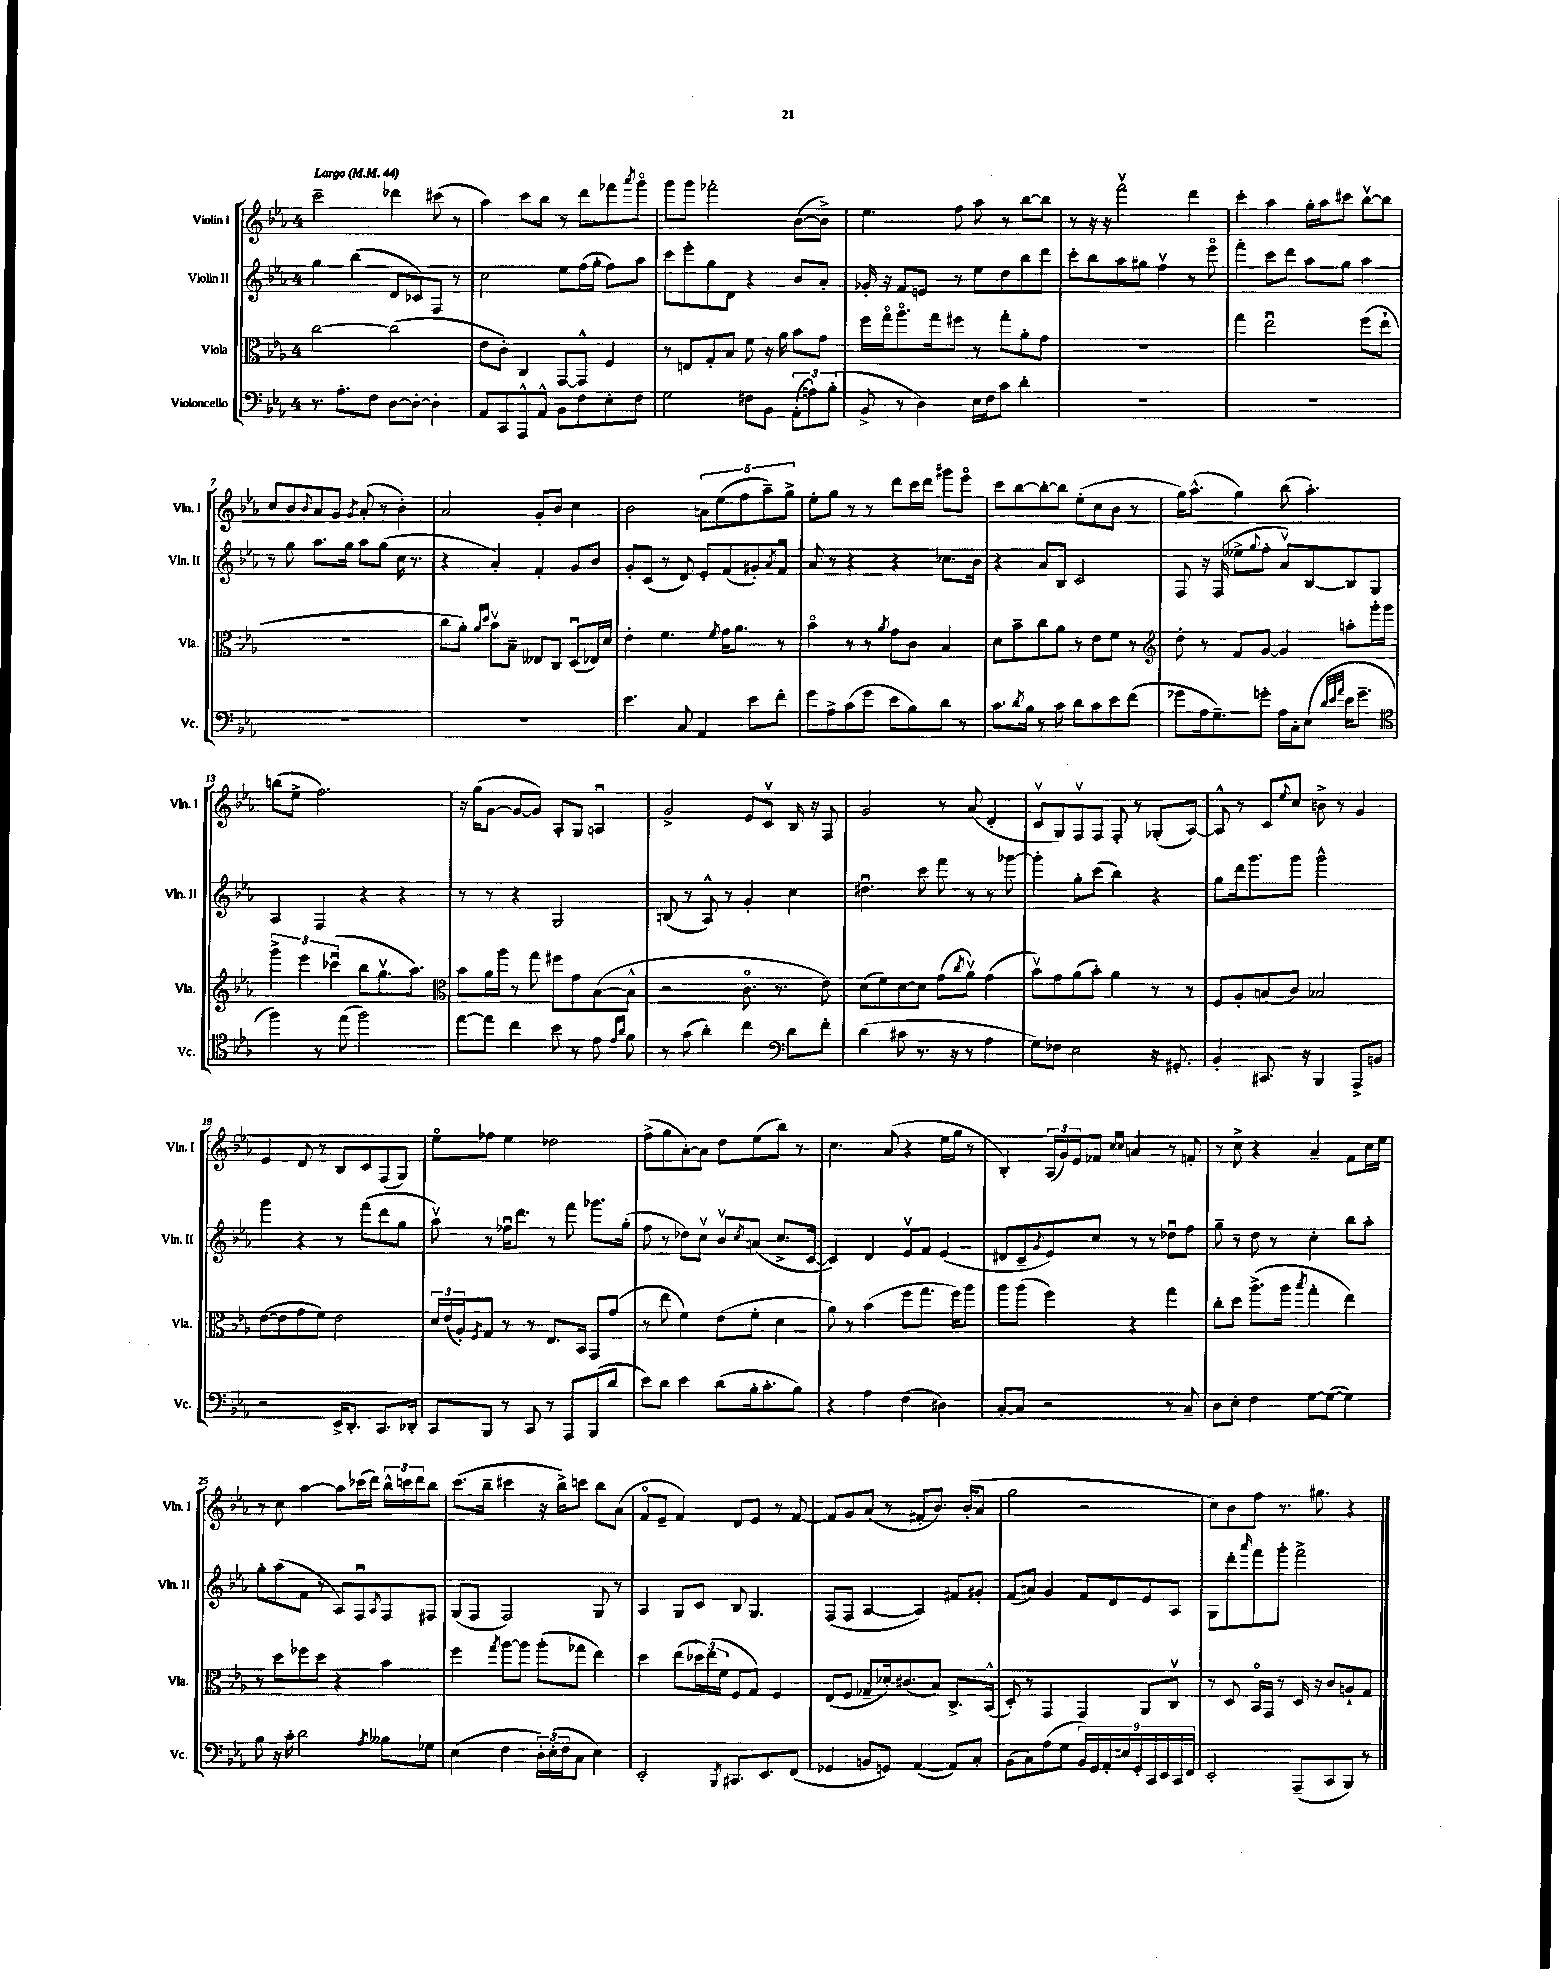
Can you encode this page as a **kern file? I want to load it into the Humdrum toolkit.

**kern	**kern	**kern	**kern
*staff4	*staff3	*staff2	*staff1
*clefF4	*clefC3	*clefG2	*clefG2
*k[b-e-a-]	*k[b-e-a-]	*k[b-e-a-]	*k[b-e-a-]
*M4/4	*M4/4	*M4/4	*M4/4
*MM44	*MM44	*MM44	*MM44
8.r	[2cc	4gg	2ccc~
8.A-'	.	.	.
.	.	(4bb-	.
8F	.	.	.
[8D	(2cc]	8d	4ddd-
8D'_	.	8c-)	.
4D']	.	8F	(8ccc#
.	.	8r	8r
=	=	=	=
8AA-	8e-	2cc	4aa-)
8CC	8c')	.	.
8AAA-^^	4C	.	8ccc
8AA-^^	.	.	8bb-
8BB-	[8GG	8ee-	8r
8F	8GG^^]	(16ff	8ddd
.	.	16gg'	.
8E-'	4F	8ff)	8fff-
.	.	.	8qaaa-
8F	.	8aa-	8gggo
=	=	=	=
2G	8r	8ccc	8ggg
.	8E	8eee-'	8ggg
.	8G'	8gg	2fff-'
.	8B-	8d	.
8F#	8f	4r	.
8BB-	16r	.	.
.	16a-	.	.
(12AA-'	8b-	8b-	([8b-
12A)	.	.	.
.	8g	8a-'	8b-^])
(12B-'	.	.	.
=	=	=	=
8BB-^	16ff	16g-'	4.ee-
.	16ggo	16r	.
8r	8.aa-o	8f	.
4D)	.	8e	.
.	16gg	.	.
.	8ff#	8r	8ff
16E-	8r	8ee-	8aa-
16F	.	.	.
8c	8gg'	8dd	8r
4d'	8a-'	8bb-	[8bb-
.	8g	8ddd	8bb-]
=	=	=	=
1r	1r	8ccc'	8r
.	.	8bb-	16r
.	.	.	16r
.	.	8aa-	2fffv
.	.	8gg#	.
.	.	4ffv	.
.	.	8r	4ddd
.	.	8eee-o	.
=	=	=	=
1r	4gg	4fff'	4ccc'
.	2ee-u	8ccc	4aa-
.	.	8ddd	.
.	.	8aa-	16gg'
.	.	.	16aa-
.	.	8gg	8ccc#
.	(8ff	4aa-	[8bb-v
.	8ee-`	.	8bb-]
=	=	=	=
1r	1r	8r	8cc
.	.	8gg	8b-
.	.	.	8qqb-
.	.	8.aa-	8a-
.	.	.	8g
.	.	16gg	.
.	.	.	8qg
.	.	8aa-	(8a-'
.	.	(8gg	8r
.	.	16cc	4b-')
.	.	8.r	.
=	=	=	=
1r	8cc	4r	2a-
.	8a-')	.	.
.	16qqa-	.	.
.	16qqdd	.	.
.	8b-v	4a-')	.
.	8B-~	.	.
.	8E--	4f'	8g'
.	8C	.	8b-
.	(8Du	8g	4cc
.	16E-)	8b-	.
.	16d	.	.
=	=	=	=
4.e-	4e-'	8g'	2b-
.	.	(8c	.
.	4.f	8r	.
8C	.	8d)	.
4AA-	.	8e-'	10a
.	.	.	(10ee-
.	8qf	.	.
.	16g	(8f	.
.	8.a-	.	.
.	.	.	10ff
8e-	.	8g#')	.
.	.	.	10aa-~)
.	.	8qa-	.
8f'	8r	8fu	.
.	.	.	10gg^
=	=	=	=
8g	4b-o	8a-	8ee-'
8A-^	.	8r	8gg
(8c	8r	4r	8r
8g	8r	.	8r
.	8qa-	.	.
8e-	8g	4r	8ddd
8B-)	8c	.	16ccc
.	.	.	16ddd
8d	4B-	8.cc-	8ggg#
8r	.	.	8eee-o
.	.	16b-	.
=	=	=	=
8.c	8d	4r	8ccc
.	8b-~	.	[8bb-
8qd	.	.	.
16B-	.	.	.
8r	8cc	8a-	8bb-'_
8c	8a-	8B-	8bb-]
8d	8r	2c	(8ee-'
8c	8e-	.	8cc
8e-	8f	.	8b-
(8f	8r	.	8r
=	=	=	=
*	*clefG2	*	*
8g-	8dd'	8F	16gg)
.	.	.	(8.aa-^^
16A-	8r	16r	.
8.G~)	.	(16F	.
.	8f	8ee--^	4gg)
.	.	8qqgg	.
8g'	[8g	8ff'	.
16A-	4g]	8a-v)	(8bb-
16C'	.	.	.
(8E-	.	[8B-	4.aa-')
32qqd	.	.	.
32qqe-	.	.	.
32qqa-	.	.	.
16e-	8aa'	8B-]	.
8.g~	.	.	.
.	16ggg'	8G	.
.	16ggg	.	.
=	=	=	=
*clefC4	*	*	*
4ff)	6ggg^	4A-	(8bb
.	.	.	8ee-^
.	6eee-	.	.
8r	.	4F	2.ff)
.	(6ccc-u	.	.
(8ee-	.	.	.
2ff)	8bb-	4r	.
.	8.ggv	.	.
.	.	4r	.
.	8.aa-)	.	.
=	=	=	=
*	*clefC3	*	*
[8ee-	8b-	8r	16r
.	.	.	(16gg
8ee-]	16a-	8r	[8g
.	16aa-	.	.
4cc	8r	4r	8g_
.	8gg	.	8g])
8b-	8ff#	2G	8A-'
8r	8g	.	8G
8e-	([8B-	.	4Au
16qqe-	.	.	.
16qqa-	.	.	.
8f	8B-^^]	.	.
=	=	=	=
8r	2r	(8B	2g^
(8g	.	8r	.
4a-')	.	8A-^^)	.
.	.	8r	.
4cc	8.co	4g'	8e-
.	.	.	8cv
.	8.r	.	.
*clefF4	*	*	*
8d	.	4cc	16B-
.	.	.	16r
8f'	8e-)	.	8F
=	=	=	=
(4d	(8d	4.dd#u	2g
.	8f)	.	.
8c#	[8d	.	.
8.r	8d]	8ccc	.
.	(8g	8fff	8r
16r	.	.	.
.	8qcc	.	.
8r	8a-v)	8r	(8a-
4A-	(4g	8r	4d'
.	.	[8ggg-	.
=	=	=	=
8G)	8b-v)	4ggg-']	8cv
8F-	8g	.	8G)
2E-	(8a-	8gg'	8Fv
.	8b-')	(8ccc	8F
.	4a-	4bb-)	8F'
.	.	.	8r
16r	8r	4r	(8G-'
8.GG#'	.	.	.
.	8r	.	[8A-)
=	=	=	=
4BB-'	8F	8gg	8A-^^]
.	8A-'	16ddd	8r
.	.	8.ggg	.
8.CC#	(8B	.	8c
.	.	.	8qqee-
.	8c)	8ggg	8cc
16r	.	.	.
4BBB-	2B-	2ggg^^	8b^
.	.	.	8r
8AAA-^	.	.	4g
8BB	.	.	.
=	=	=	=
2r	([8e-	4ggg	4e-
.	8e-]	.	.
.	8g	4r	8d
.	8f)	.	8r
16EE-^	2e-	8r	8B-
8.DD'	.	.	.
.	.	(8fff	8c
8.CC	.	8ddd	(8F
.	.	8gg	8G)
16DD-'	.	.	.
=	=	=	=
8CC	24d	8aa-v)	8ee-o
.	(24e-	.	.
.	24A-')	.	.
.	8qF	.	.
8BBB-	8G	8r	8ff-
8r	8r	16ff-u	4ee-
.	.	8.ddd	.
8CC	8r	.	.
8r	8.E-	8r	2dd-
8AAA-	.	8fff	.
.	16BB-	.	.
(8BBB-	8GG	8.ggg-	.
8d	(8g	.	.
.	.	(16gg'	.
=	=	=	=
8e-)	8r	8ff	(8ff^
8d	8ee-	8r	8gg
4e-	4f)	8dd-)	[8a-')
.	.	8ccv	8a-]
(8d	(8e-	8b-v	8dd
.	.	8qcc	.
16B-'	8f'	(8a	(8ee-
8.c'	.	.	.
.	4d	8.cc^	8bb-)
8B-)	.	.	8r
.	.	[16c	.
=	=	=	=
4r	8a-)	4c])	4.cc
.	8r	.	.
4A-	(4b-	4d	.
.	.	.	(8a-
(4F	8ff	8e-v	4r
.	8.gg	8f	.
4D#)	.	(4e-	16ee-
.	16ff)	.	16gg
.	8aa-	.	8r
=	=	=	=
[8C'	8aa-	8d#	4B-')
8C]	(8aa-	8c~	.
.	.	8qg	.
2r	4ff)	8e-)	(24A-
.	.	.	24g)
.	.	.	24e-
.	.	8cc	8f-
.	.	.	16qqcc
.	.	.	16qqcc
.	4r	8r	4a
.	.	8r	.
8r	4gg	8dd-u	8r
8C~	.	8ff	8f'
=	=	=	=
8D	8cc'	8gg~	8r
8E-'	8dd	8r	8cc^
4F	(8.aa-^	8dd	4r
.	.	8r	.
.	16aa-	.	.
.	8qbb-	.	.
[8G	4gg'	4cc'	4a-~
(8G_	.	.	.
4G])	4ee-)	8bb-	8f
.	.	8aa-'	16cc
.	.	.	16ee-
=	=	=	=
8B-	8r	8gg'	8r
16r	8dd	(8aa-	8cc
16c'	.	.	.
2d	8ff-	8f	[4aa-
.	8dd	8r	.
.	4r	8A-)	8aa-]
.	.	8Fu	(16ccc-
.	.	.	16ddd)
8qA-	.	8qA-	.
8B--	4b-	8F	24bb-^^
.	.	.	24ccc
.	.	.	24ddd
8G-	.	8F#	8bb-
=	=	=	=
(4E-	4ff	(8G	(8.ccc
.	.	8F	.
.	.	.	16bb-~
.	8qgg	.	.
4F	[8aa-	2F)	4ccc#
.	8aa-]	.	.
24D')	(8aa-'	.	16r
(24E-'	.	.	.
.	.	.	16bb-^)
24F	.	.	.
8C	8gg-	.	8ccc
4E-)	4ee-)	8G	8bb-
.	.	8r	(8a-
=	=	=	=
2EE-'	4dd	4A-	8fo
.	.	.	8e-~
.	(8ee-	8G	4f)
.	24dd-)	8c	.
.	(24ee-	.	.
.	24f	.	.
8qBBB-	.	.	.
8.CC#	8F	8B-	8d
.	8G)	4.G	8e-
8.EE-	.	.	.
.	4F	.	8r
(8FF	.	.	[8f
=	=	=	=
4GG-	(8E-	(8F	8f]
.	8F	8F	8g
8BB	8G-~	[4A-	(8a-
8GG)	16d-')	.	8r
.	(8.c#	.	.
([4AA-	.	4A-])	8f#'
.	8B-)	.	8.b-)
8AA-])	8.C^	8f#	.
.	.	.	(16b-'
8C'	.	8g#'	8a-
.	(16BB-^^	.	.
=	=	=	=
(8BB-	8D')	(8f	2gg
8C)	8r	8a)	.
(8A-	4GG	4g	.
8G	.	.	.
18BB-)	4GG	8f	2r
18GG	.	.	.
18AA-'	.	.	.
.	.	8d	.
18E	.	.	.
18GG'	.	.	.
.	8AA-	8e-	.
18CC	.	.	.
18EE-	.	.	.
.	8Cv	8A-	.
18CC	.	.	.
18FF	.	.	.
=	=	=	=
2EE-'	8r	8G	8cc)
.	8D	8ddd'	8b-
.	.	16qqaaa-	.
.	16BB-o	8fff	8ff
.	16GG	.	.
.	8r	8ggg'	8.r
(8AAA-~	16D	2fff^	.
.	16r	.	8.gg#
8CC	8c	.	.
8BBB-)	8A`	.	4r
8r	8G	.	.
==	==	==	==
*-	*-	*-	*-
